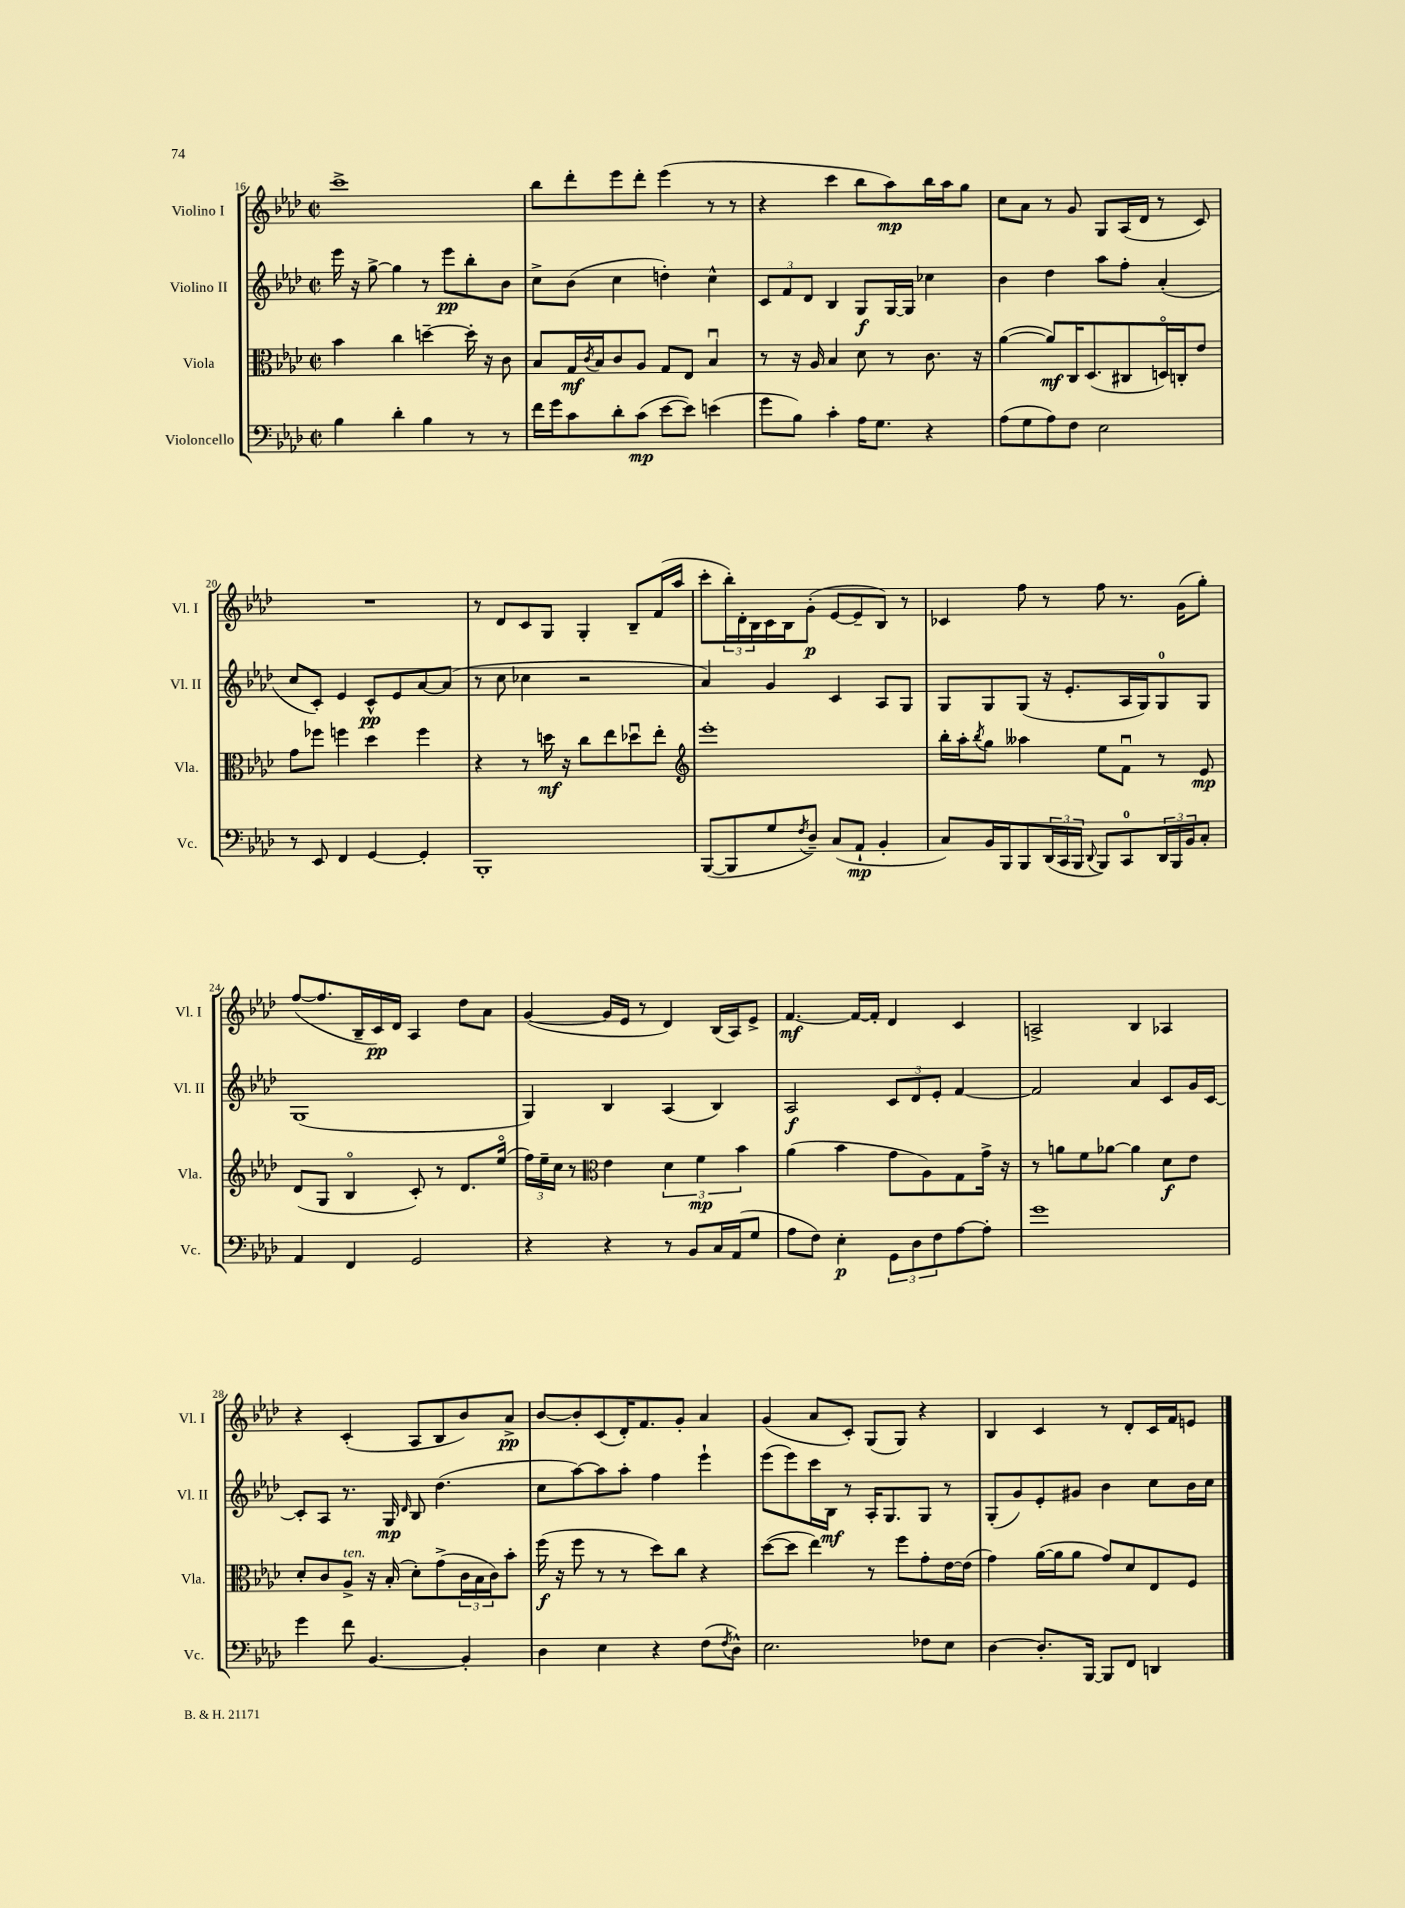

**kern	**kern	**kern	**kern
*staff4	*staff3	*staff2	*staff1
*clefF4	*clefC3	*clefG2	*clefG2
*k[b-e-a-d-]	*k[b-e-a-d-]	*k[b-e-a-d-]	*k[b-e-a-d-]
*M2/2	*M2/2	*M2/2	*M2/2
*met(c|)	*met(c|)	*met(c|)	*met(c|)
4B-	4b-	16eee-	1ccc^
.	.	16r	.
.	.	[8gg^	.
4d-'	4cc	4gg]	.
4B-	[4dd~	8r	.
.	.	8eee-	.
8r	16dd']	8bb-'	.
.	16r	.	.
8r	8c	8b-	.
=	=	=	=
16f	8B-	8cc^	8bb-
16g	.	.	.
8c	16G	(8b-	8ddd-'
.	8qc	.	.
.	16B-	.	.
8d-'	8c	4cc	8eee-
(8c	8A-	.	8ddd-'
[8e-	8G	4dd')	(4eee-
8e-])	8E-	.	.
(4e	4B-u	4cc^^	8r
.	.	.	8r
=	=	=	=
8g	8r	12c	4r
.	.	12f	.
8B-)	16r	.	.
.	.	12d-	.
.	16A-	.	.
4c'	4B-	4B-	4ccc
16A-	8d-	8G	8bb-
8.G	.	.	.
.	8r	[16G	8aa-)
.	.	16G]	.
4r	8.c	4cc-	16bb-
.	.	.	16aa-
.	.	.	8gg
.	16r	.	.
=	=	=	=
(8A-	([4a-	4b-	8cc
8G	.	.	8a-
8A-)	8a-])	4dd-	8r
8F	16C	.	8g
.	(8.D-	.	.
2E-	.	8aa-	8G
.	8C#	8ff'	(16A-
.	.	.	16d-
.	16Do)	(4a-'	8r
.	16C'	.	.
.	8e-	.	8c)
=	=	=	=
8r	8g	8cc	1r
8EE-	8ff-	8c')	.
4FF	4ff	4e-	.
[4GG	4dd-	8c^^	.
.	.	8e-	.
4GG']	4ff	[8a-	.
.	.	(8a-]	.
=	=	=	=
1BBB-'	4r	8r	8r
.	.	8cc	8d-
.	8r	4cc-	8c
.	16dd	.	8G
.	16r	.	.
.	8cc	2r	4G'
.	8ee-	.	.
.	8dd-u	.	8B-~
.	8ee-'	.	(16f
.	.	.	16aa-
=	=	=	=
*	*clefG2	*	*
([8BBB-	1eee-'	4a-)	8ccc'
8BBB-]	.	.	24bb-')
.	.	.	24d-'
.	.	.	24B-
8G	.	4g	16c
.	.	.	16B-
8qF	.	.	.
8D-~)	.	.	(8g'
(8C	.	4c	[8e-
8AA-`	.	.	8e-~]
4BB-'	.	8A-	8B-)
.	.	8G	8r
=	=	=	=
8C)	16bb-'	8G	4c-
.	16aa-'	.	.
.	8qbb-	.	.
16BB-	8gg	8G	.
16BBB-	.	.	.
8BBB-	4aa--	(8G	8ff
(24DD-	.	16r	8r
24CC	.	.	.
.	.	8.e-'	.
24BBB-	.	.	.
8qqDD-	.	.	.
8BBB-)	8ee-	.	8ff
8CC	8fu	16A-	8.r
.	.	16G)	.
24DD-	8r	8G	.
24BBB-	.	.	.
.	.	.	(16g
24BB-	.	.	.
8C'	8e-	8G	8gg')
=	=	=	=
4AA-	(8d-	(1G	([8ff
.	8G	.	8.ff]
4FF	4B-o	.	.
.	.	.	16B-~
.	.	.	16c)
.	.	.	16d-
2GG	8c')	.	4A-
.	8r	.	.
.	8.d-	.	8dd-
.	.	.	8a-
.	(16ee-o	.	.
=	=	=	=
4r	24ff)	4G)	([4g
.	24ee-~	.	.
.	24cc	.	.
.	8r	.	.
*	*clefC3	*	*
4r	4e-	4B-	16g]
.	.	.	16e-
.	.	.	8r
8r	6d-	(4A-	4d-)
8BB-	.	.	.
.	6f	.	.
16C	.	4B-)	(16B-
(16AA-	.	.	16A-)
.	6b-	.	.
8G	.	.	8e-^
=	=	=	=
8A-	(4a-	2A-	[4.f
8F)	.	.	.
4E-'	4b-	.	.
.	.	.	16f_
.	.	.	16f']
12GG	8g	12c	4d-
12D-	.	12d-	.
.	8A-)	.	.
12F	.	12e-'	.
[8A-	8G	[4f	4c
8A-']	16g^	.	.
.	16r	.	.
=	=	=	=
1g	8r	2f]	2A^
.	8a	.	.
.	8f	.	.
.	[8a-	.	.
.	4a-]	4a-	4B-
.	8d-	8c	4A-
.	8e-	16g	.
.	.	[16c	.
=	=	=	=
4g	8d-'	8c']	4r
.	8c	8A-	.
8f	8A-^	8.r	(4c'
[4.BB-	16r	.	.
.	(16B-'	16G	.
.	.	16qqd-	.
.	8d-')	8B-	8A-
.	(8g^	(4.dd-	8B-
4BB-']	24c	.	8b-)
.	24B-	.	.
.	24c)	.	.
.	8b-'	.	8a-^
=	=	=	=
4D-	(16ff	8cc	[8b-
.	16r	.	.
.	8ff	[8aa-)	8b-']
4E-	8r	8aa-]	(8c
.	8r	8aa-'	16d-')
.	.	.	8.f
4r	8dd-)	4ff	.
.	8cc	.	8g'
(8F	4r	4eee-`	4a-
8qF	.	.	.
8D-^^)	.	.	.
=	=	=	=
2.E-	([8dd-	(8eee-	(4g
.	8dd-]	8eee-)	.
.	4ee-)	16ccc	8a-
.	.	16B-	.
.	.	8r	8c')
.	8r	16A-'	(8G
.	.	8.G	.
.	8ff	.	8G)
8F-	8g'	8G	4r
8E-	[16e-	8r	.
.	(16e-]	.	.
=	=	=	=
[4D-	4g)	(8G'	4B-
.	.	8g)	.
8.D-']	([16a-	8e-'	4c
.	16a-]	.	.
.	8a-	8g#	.
[16BBB-	.	.	.
8BBB-]	8g)	4b-	8r
8FF	8d-	.	8d-'
4DD	8E-	8cc	16c
.	.	.	16f
.	8F	16b-	8e
.	.	16cc	.
==	==	==	==
*-	*-	*-	*-
